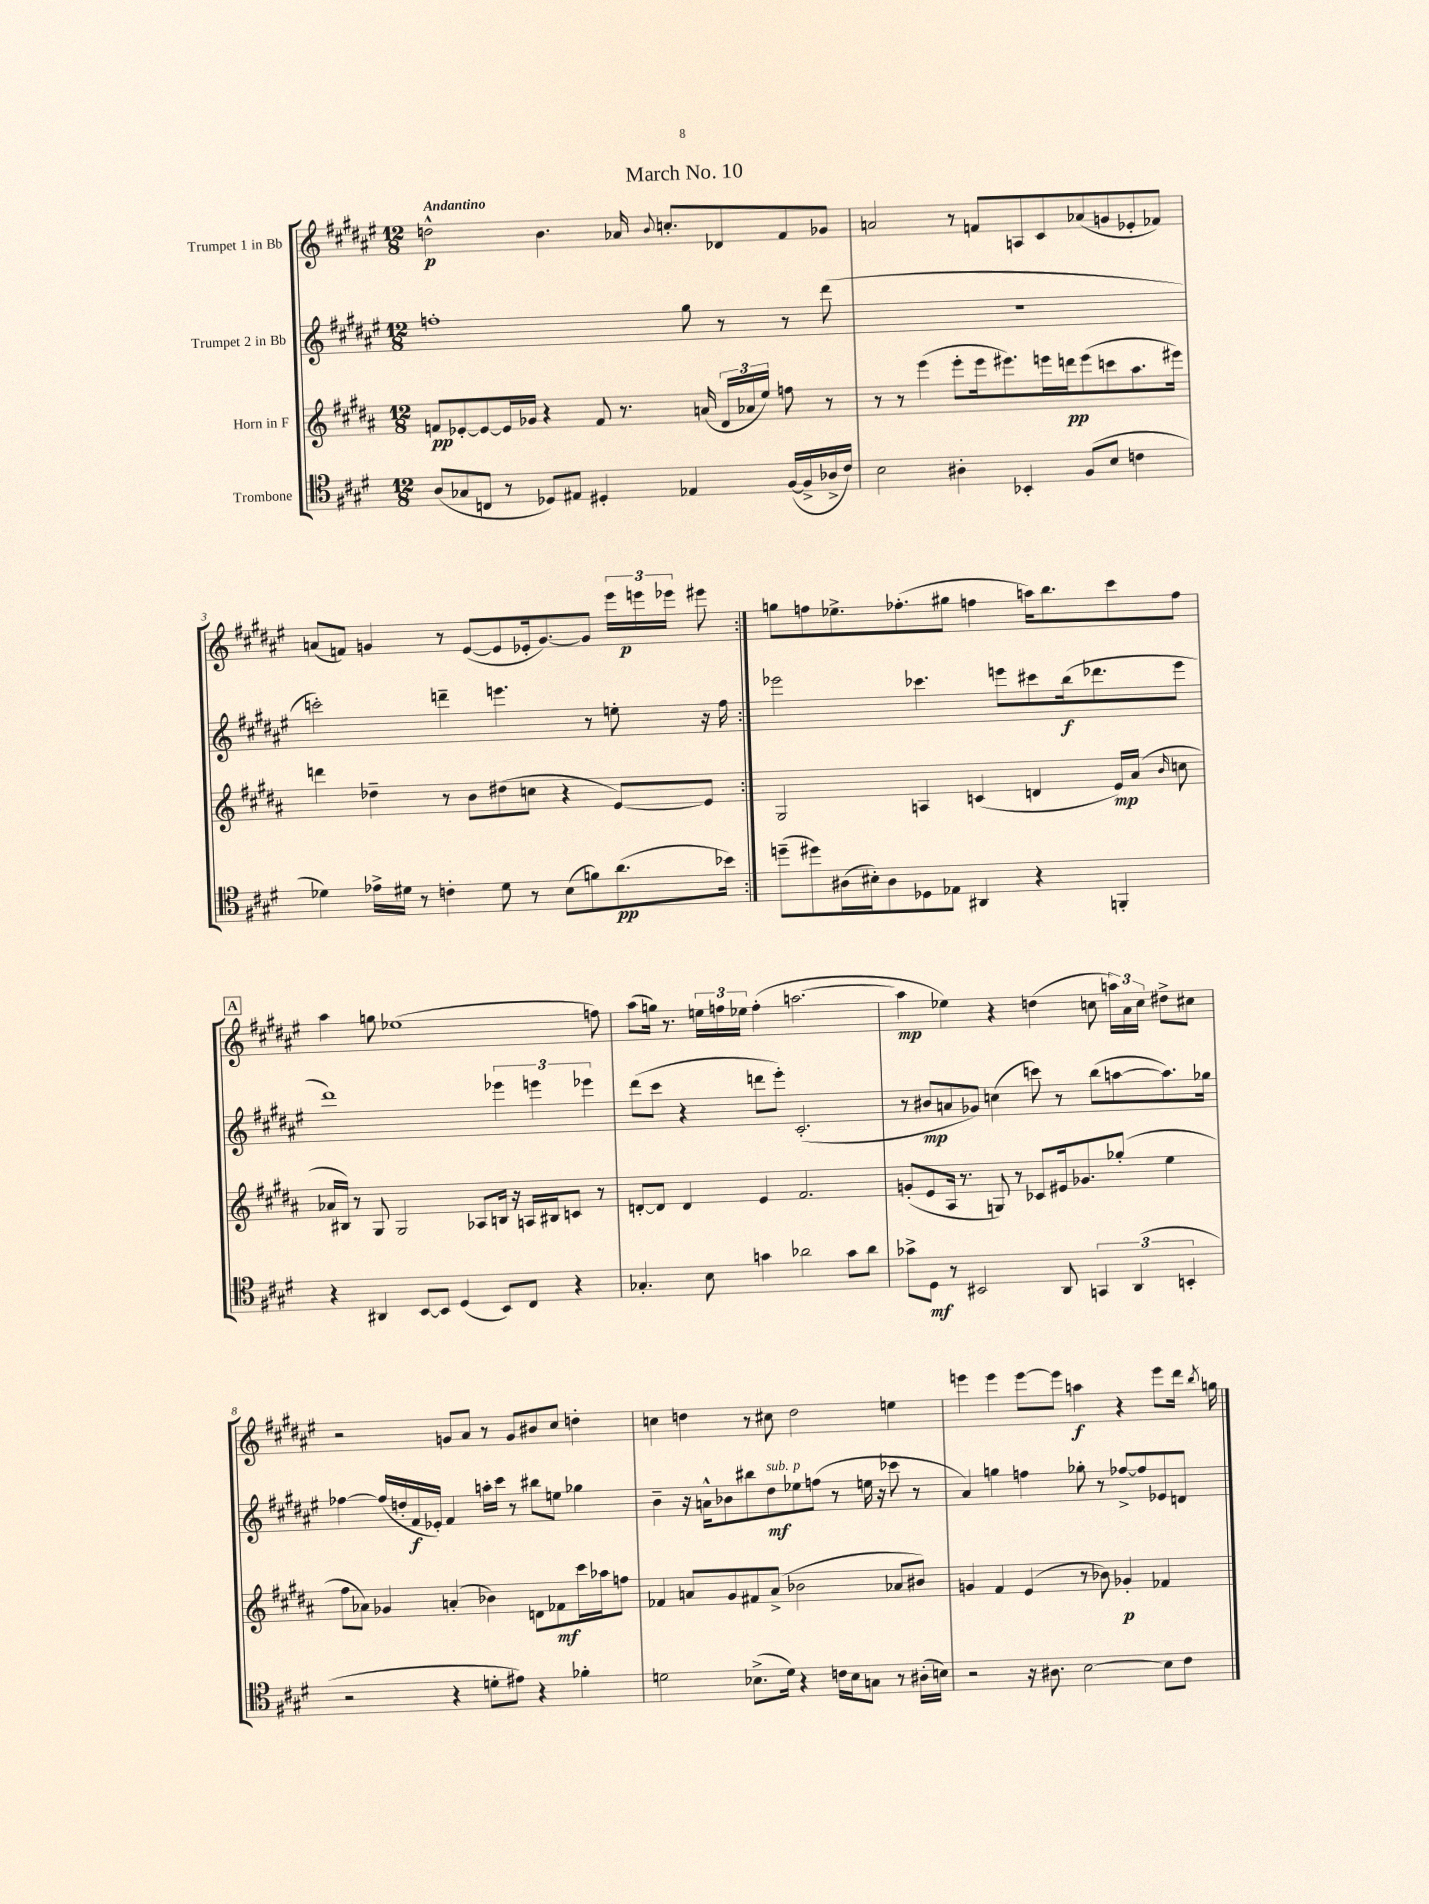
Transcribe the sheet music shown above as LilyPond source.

\header { title = "March No. 10" }
<<
\new StaffGroup <<
\new Staff = "s0" \with { instrumentName = "Trumpet 1 in Bb" } {
    \clef treble \key fis \major \numericTimeSignature \time 12/8 \tempo "Andantino"
    \autoBeamOff \repeat volta 2 { d''2-^\p b'4. aes'16 \appoggiatura { b'8 } c''8.[-. des'8 fis'8 ges'8] |
    a'2 r8 f'8[ a8 cis'8 aes'8( g'8 ees'8-. fes'8]) |
    a'8[( f'8]) g'4 r8 eis'8[~( eis'8 ees'16-. g'8.~) g'8] \tuplet 3/2 { eis'''16[ e'''16\p ees'''16] } eis'''8 | }
    g''8[ f''8 ees''8.-> fes''8.-.( gis''8] f''4 a''16[) b''8. cis'''8 f''8] |
    \mark \markup { \box "A" } ais''4 g''8 ees''1( f''8) |
    ais''8[( g''16]) r8. \tuplet 3/2 { e''16[ f''16 ees''16] } f''4-.( a''2.~ |
    a''4\mp ees''4) r4 d''4( c''8 \tuplet 3/2 { a''16[) ais'16 c''16] } dis''8[-> cis''8] |
    r2 g'8[ ais'8] r8 g'8[ bis'8 cis''8] d''4-. |
    c''4 d''4 r8 cis''8 d''2 e''4 |
    e'''4 e'''4 e'''8[~ e'''8] a''4\f r4 e'''8[ dis'''16] \acciaccatura { b''8 } g''16 \bar "|." |
}
\new Staff = "s1" \with { instrumentName = "Trumpet 2 in Bb" } {
    \clef treble \key fis \major \numericTimeSignature \time 12/8
    \autoBeamOff \repeat volta 2 { f''1-. gis''8 r8 r8 dis'''8( |
    R1. |
    c'''2-.) d'''4-- e'''4. r8 e''8-. r16 fis''16 | }
    ees'''2 ces'''4. e'''8[ cis'''8 b''16\f( des'''8. e'''8] |
    \mark \markup { \box "A" } dis'''1) \tuplet 3/2 { ees'''4 e'''4 ees'''4 } |
    dis'''8[( cis'''8] r4 d'''8[ eis'''8]-.) cis'2.-.( |
    r8 bis'8[\mp a'8 ges'8]) c''4( c'''8) r8 b''8[( a''8~ a''8.) ges''16] |
    fes''4~ fes''16[( d''16-. fis'16\f ees'16]-.) fis'4 a''16[-. cis'''16] r8 bis''8[ e''8] ges''4 |
    b'4-- r16 a'16[-^ bes'8 bis''8 dis''8\mf^\markup { \italic "sub. p" } ees''8 f''8]( r8 e''16 r16 ces'''8 r8 |
    ais'4) g''4 f''4 ges''8-. r8 fes''8[~-> fes''8 ees'8 d'8] \bar "|." |
}
\new Staff = "s2" \with { instrumentName = "Horn in F" } {
    \clef treble \key b \major \numericTimeSignature \time 12/8
    \autoBeamOff \repeat volta 2 { f'8[\pp ees'8~-. ees'8~ ees'16 ges'16] r4 f'8 r8. a'16( \tuplet 3/2 { dis'16[ aes'16 e''16]) } f''8 r8 |
    r8 r8 e'''4( e'''8[-. e'''16 eis'''8.) e'''16 d'''16\pp e'''8( c'''8 ais''8. eis'''16]) |
    d'''4 des''4-- r8 b'8[ dis''8( c''8] r4 e'8[~) e'8] | }
    gis2 a4 c'4( d'4 e'16[\mp) ais'16]( \grace { b'16 } c''8 |
    \mark \markup { \box "A" } aes'16[ bis16]) r8 gis8 gis2 aes8[ b16] r16 a16[ bis16 c'8] r8 |
    d'8[~-. d'8] d'4 e'4 fis'2. |
    g'8[-.( e'8 ais16] r8. g8) r8 ces'8[ eis'16 ges'8. ges''8]-.( e''4 |
    fis''8[ aes'8]) ges'4 a'4-.( bes'4) d'8[ fes'8\mf cis'''16 aes''16 f''8] |
    fes'4 a'8[ gis'8 fis'8 a'8]->( bes'2 aes'8[ bis'8]) |
    g'4 fis'4 e'4( r8 bes'8) ges'4-.\p fes'4 \bar "|." |
}
\new Staff = "s3" \with { instrumentName = "Trombone" } {
    \clef tenor \key e \major \numericTimeSignature \time 12/8
    \autoBeamOff \repeat volta 2 { a8[( ges8 c8] r8 des8[) eis8] dis4-. ees4 fis16[~( fis16-> aes16-> cis'16]) |
    b2 ais4-. bes,4-. fis8[( b8] c'4 |
    des'4) ees'16[-> dis'16] r8 c'4-. dis'8 r8 b8[( f'8) a'8.\pp( bes'16]) | }
    d''8[--( dis''8) ais16( bis16-.) ais8 des8 ees8] ais,4 r4 f,4-. |
    \mark \markup { \box "A" } r4 ais,4 b,8[~ b,8] dis4( b,8[) cis8] r4 |
    ges4.-. b8 g'4 aes'2 g'8[ aes'8] |
    ges'8[-> dis8]\mf r8 bis,2 a,8 \tuplet 3/2 { g,4 a,4( b,4-. } |
    r2 r4 d'8[-. eis'8]) r4 fes'4-. |
    d'2 bes8.[->( d'16]) r4 c'16[ bes16 g8] r8 ais16[-.( b16]) |
    r2 r16 ais8. b2~ b8[ cis'8] \bar "|." |
}
>>
>>
